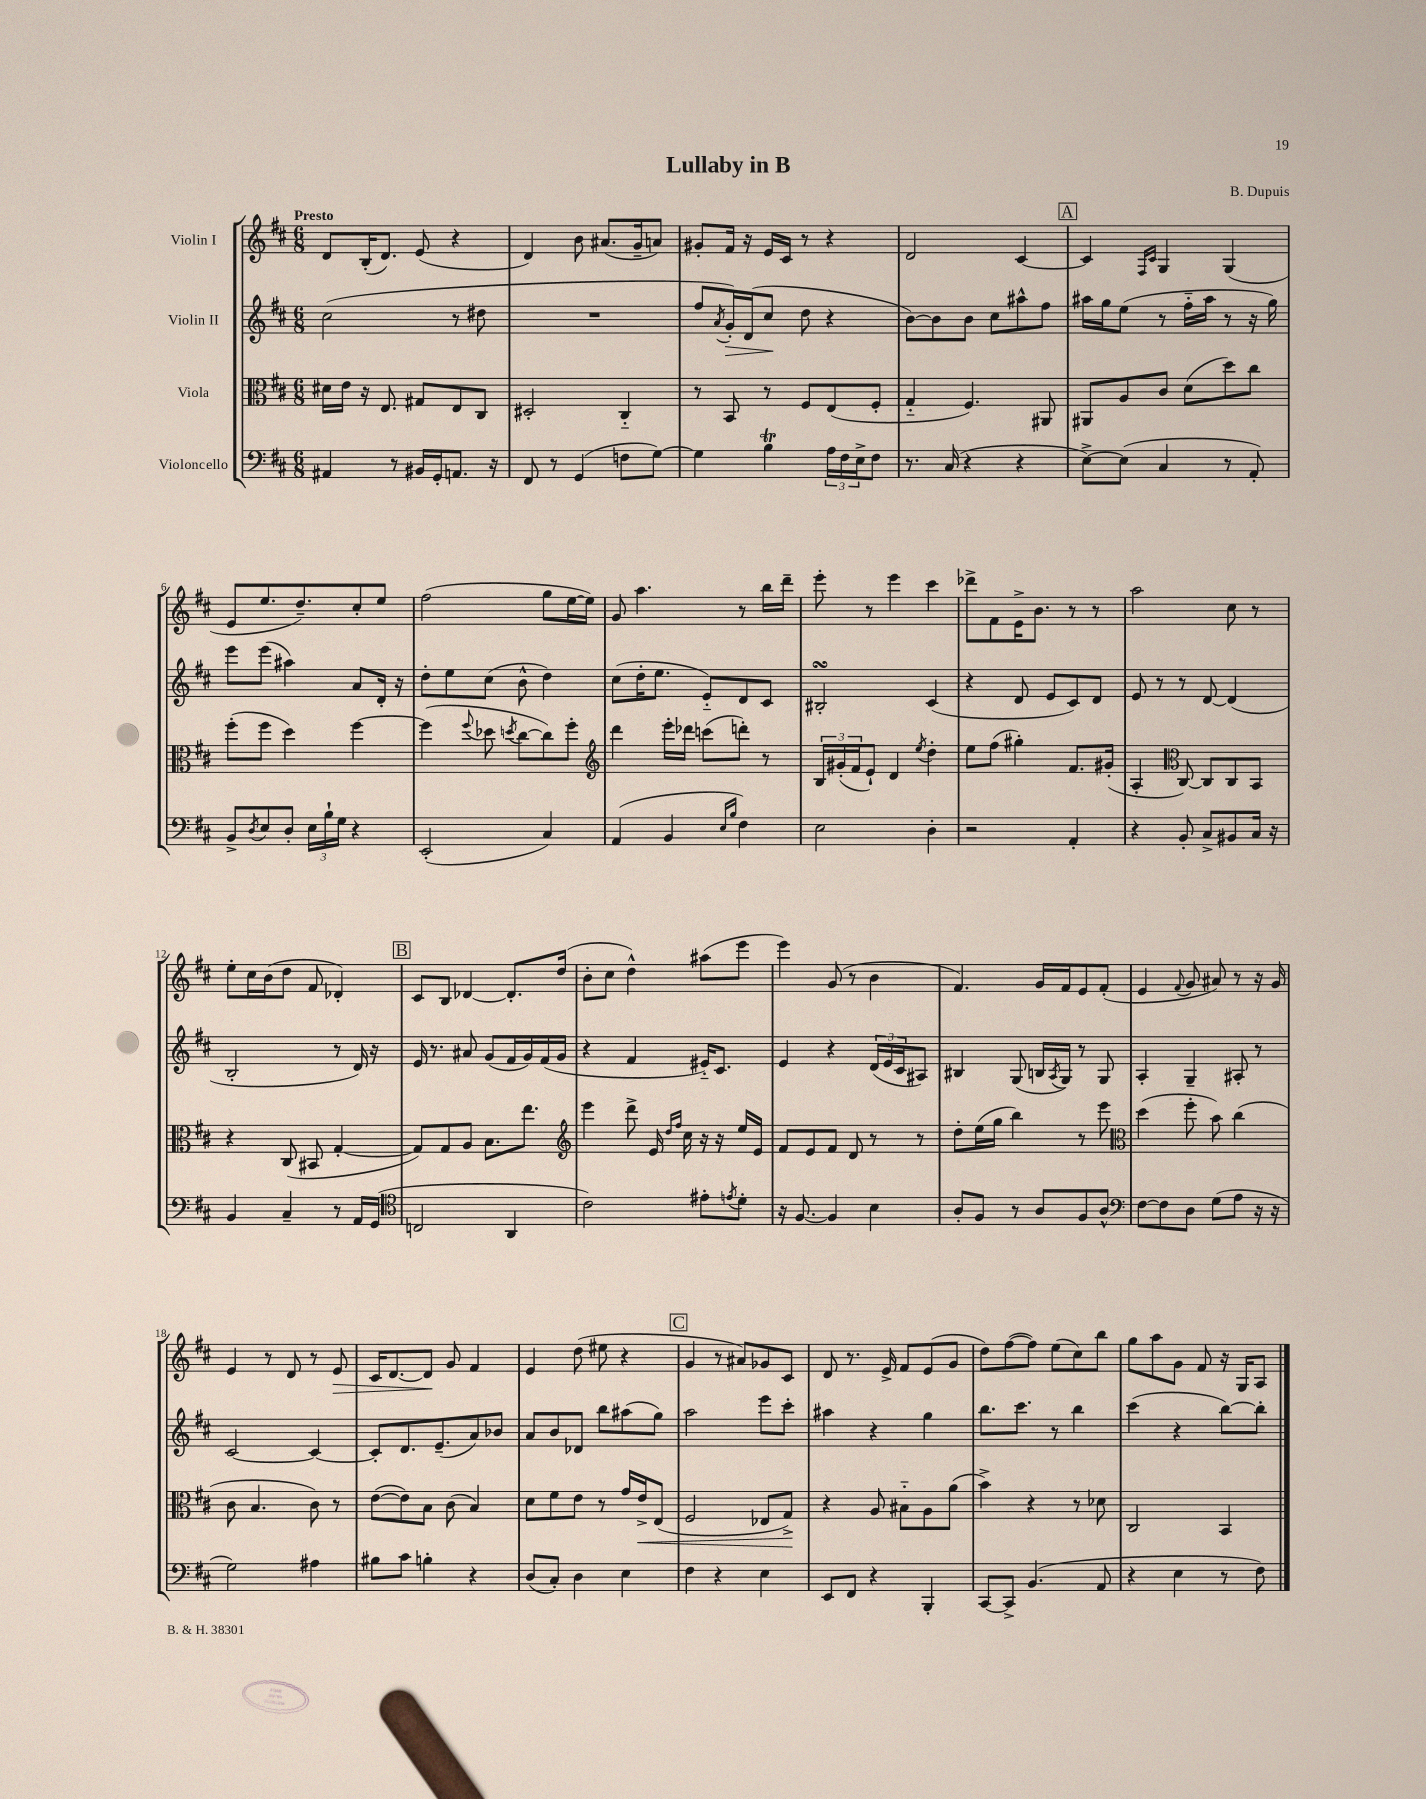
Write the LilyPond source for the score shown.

\header { title = "Lullaby in B" composer = "B. Dupuis" }
<<
\new StaffGroup <<
\new Staff = "s0" \with { instrumentName = "Violin I" } {
    \clef treble \key d \major \numericTimeSignature \time 6/8 \tempo "Presto"
    d'8 b16-.( d'8.) e'8( r4 |
    d'4) b'8 ais'8.( g'16-- a'8) |
    gis'8-. fis'16 r16 e'16 cis'16 r8 r4 |
    d'2 cis'4~ |
    \mark \markup { \box "A" } cis'4 \grace { fis16 cis'16 } g4 g4( |
    e'8 e''8. d''8.--) cis''8-. e''8 |
    fis''2( g''8 e''16~ e''16) |
    g'8 a''4. r8 b''16 d'''16-- |
    e'''8-. r8 e'''4 cis'''4 |
    des'''8-> fis'8 e'16-> b'8. r8 r8 |
    a''2 cis''8 r8 |
    e''8-. cis''16 b'16( d''8 fis'8 des'4-.) |
    \mark \markup { \box "B" } cis'8 b8 des'4~ des'8.-. d''16( |
    b'8-. cis''8 d''4-^) ais''8( e'''8 |
    e'''4) g'8( r8 b'4 |
    fis'4.) g'16 fis'16 e'8 fis'8-.( |
    e'4 \appoggiatura { fis'8 } g'8 ais'8) r8 r16 g'16 |
    e'4 r8 d'8 r8 e'8\> |
    cis'16 d'8.~ d'8\! g'8 fis'4 |
    e'4 d''8( eis''8 r4 |
    \mark \markup { \box "C" } g'4 r8 ais'8) ges'8 cis'8 |
    d'8 r8. e'16-> fis'8 e'8( g'8 |
    d''8) fis''8~( fis''8) e''8( cis''8) b''8 |
    g''8 a''8 g'8 fis'8 r16 g16 a8 \bar "|." |
}
\new Staff = "s1" \with { instrumentName = "Violin II" } {
    \clef treble \key d \major \numericTimeSignature \time 6/8
    cis''2( r8 dis''8 |
    R2. |
    fis''8 \acciaccatura { a'8 } g'16-.\>) d'16( cis''8\! d''8 r4 |
    b'8~) b'8 b'8 cis''8 ais''8-^ fis''8 |
    \mark \markup { \box "A" } ais''16 g''16 e''8( r8 fis''16-_ ais''16 r8 r16 g''16) |
    e'''8 e'''8( ais''4) a'8 d'16-. r16 |
    d''8-. e''8 cis''8( b'8-^ d''4) |
    cis''8( d''16-. e''8. e'8-_) d'8 cis'8 |
    bis2-.\turn cis'4( |
    r4 d'8 e'8 cis'8) d'8 |
    e'8 r8 r8 d'8~ d'4( |
    b2-. r8 d'16) r16 |
    \mark \markup { \box "B" } e'16 r8. ais'8 g'8( fis'16 g'16) fis'16( g'16 |
    r4 fis'4 eis'16-_) cis'8. |
    e'4 r4 \tuplet 3/2 { d'16( e'16 cis'16 } ais8) |
    bis4 g8( b16 \acciaccatura { a8 } g16) r8 g8 |
    a4-. g4-- ais8-. r8 |
    cis'2~ cis'4~ |
    cis'8-. d'8. e'8.--( a'8) bes'8 |
    a'8 b'8 des'8 b''8 ais''8( g''8) |
    \mark \markup { \box "C" } a''2 e'''8 cis'''8-. |
    ais''4 r4 g''4 |
    b''8. cis'''8. r8 b''4 |
    cis'''4( r4 b''8~) b''8-. \bar "|." |
}
\new Staff = "s2" \with { instrumentName = "Viola" } {
    \clef alto \key d \major \numericTimeSignature \time 6/8
    dis'16 e'16 r16 e8. gis8 e8 cis8 |
    dis2-. cis4-_ |
    r8 b,8 r8 fis8 e8( fis8-. |
    g4-_ fis4.) ais,8 |
    \mark \markup { \box "A" } ais,8 a8 cis'8 d'8( d''8) cis''8 |
    fis''8-.( fis''8 d''4) fis''4~ |
    fis''4( \appoggiatura { fis''8 } des''8 \acciaccatura { d''8 } cis''8~ cis''8) fis''8-. |
    \clef treble d'''4 e'''16-. des'''16 c'''8( d'''8-.) r8 |
    \tuplet 3/2 { b16 gis'16-.( fis'16 } e'8-!) d'4 \acciaccatura { e''8 } d''4-. |
    e''8 fis''8( gis''4-.) fis'8. gis'16-.( |
    a4-. \clef alto cis8~) cis8 cis8 b,8 |
    r4 cis8( bis,8 g4~-. |
    \mark \markup { \box "B" } g8) g8 a8 b8. e''8. |
    \clef treble e'''4 d'''8-> e'16 \grace { d''16 fis''16 } cis''16 r16 r16 e''16 e'16 |
    fis'8 e'8 fis'8 d'8 r8 r8 |
    d''8-. e''16( g''16 b''4) r8 e'''8 |
    \clef alto d''4( fis''8-. b'8) cis''4( |
    cis'8 b4. cis'8) r8 |
    e'8~( e'8) b8 cis'8( b4) |
    d'8 fis'8 e'8 r8 g'16 e'16->\< e8( |
    \mark \markup { \box "C" } fis2 ees8 g8->\!) |
    r4 a8 bis8-_ a8 a'8( |
    b'4->) r4 r8 des'8 |
    cis2 b,4 \bar "|." |
}
\new Staff = "s3" \with { instrumentName = "Violoncello" } {
    \clef bass \key d \major \numericTimeSignature \time 6/8
    ais,4 r8 bis,16 g,16-. a,8. r16 |
    fis,8 r8 g,4( f8 g8~) |
    g4 b4\trill \tuplet 3/2 { a16 fis16 e16-> } fis8 |
    r8. cis16( r4 r4 |
    \mark \markup { \box "A" } e8~->) e8( cis4 r8 a,8-.) |
    b,8-> \acciaccatura { d8 } e8 d8-. \tuplet 3/2 { e16 b16-! g16 } r4 |
    e,2-.( cis4) |
    a,4( b,4 \grace { e16 b16 } fis4) |
    e2 d4-. |
    r2 a,4-. |
    r4 b,8-. cis8-> bis,8 cis16 r16 |
    b,4 cis4-- r8 a,16 g,16( |
    \mark \markup { \box "B" } \clef tenor c2 a,4 |
    cis'2) eis'8-. \acciaccatura { e'8 } d'8-. |
    r16 fis8.~ fis4 b4 |
    a8-. fis8 r8 a8 fis8 a8-^ |
    \clef bass fis8~ fis8 d8 g8( a8 r16 r16 |
    g2) ais4 |
    bis8 cis'8 b4-. r4 |
    d8( cis8-.) d4 e4 |
    \mark \markup { \box "C" } fis4 r4 e4 |
    e,8 fis,8 r4 b,,4-. |
    cis,8~ cis,8-> b,4.( a,8 |
    r4 e4 r8 fis8) \bar "|." |
}
>>
>>
